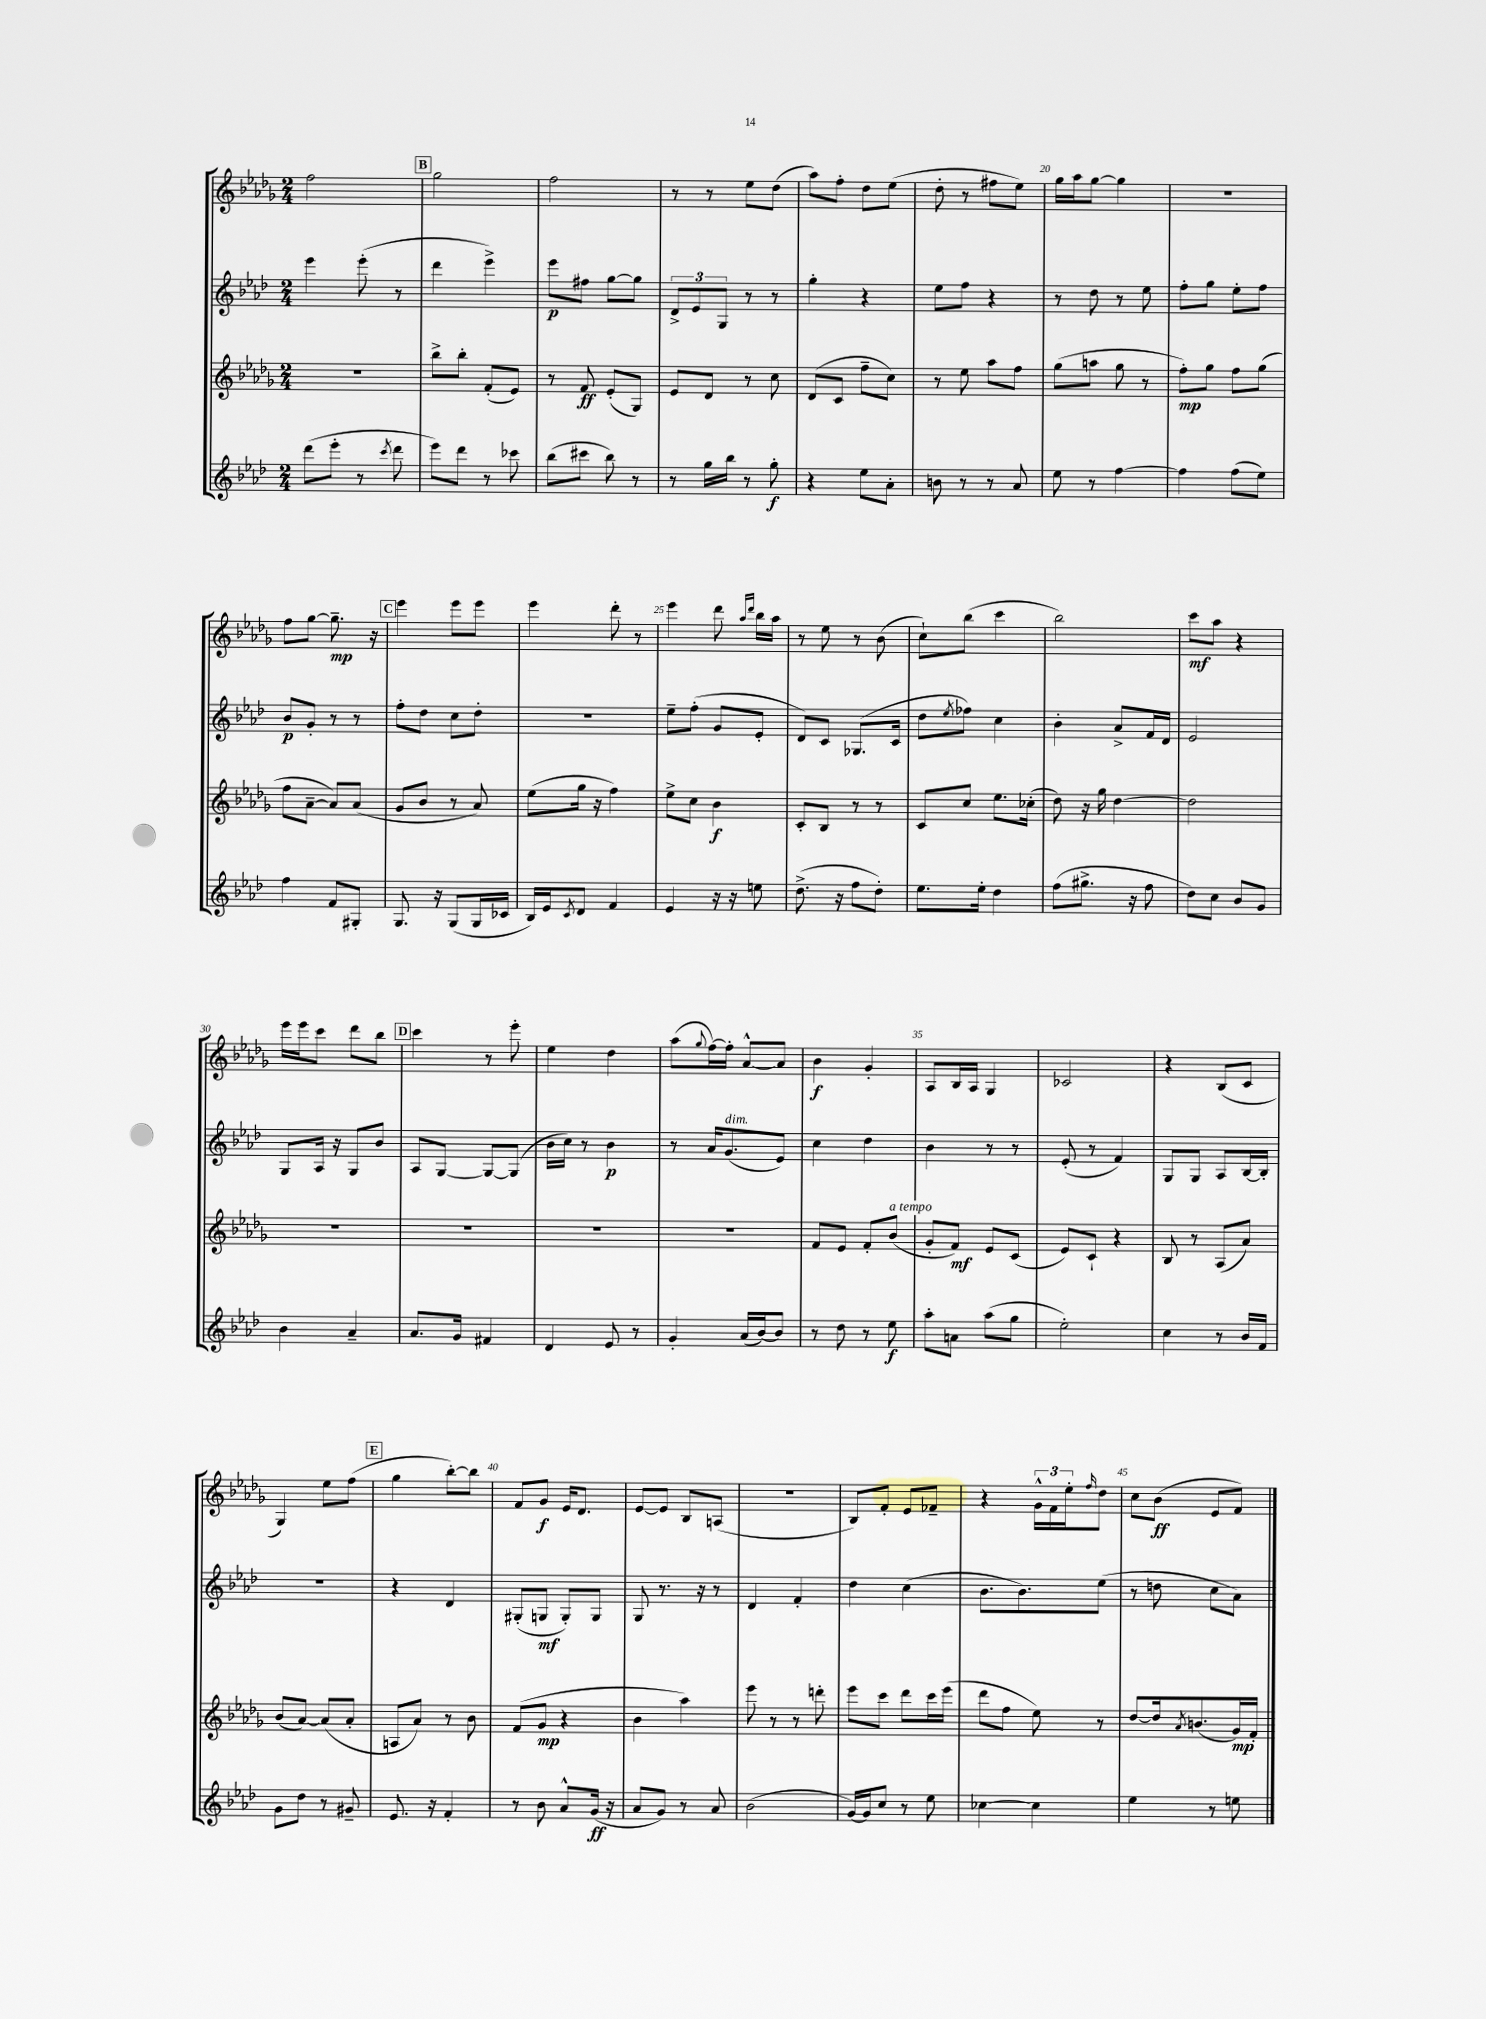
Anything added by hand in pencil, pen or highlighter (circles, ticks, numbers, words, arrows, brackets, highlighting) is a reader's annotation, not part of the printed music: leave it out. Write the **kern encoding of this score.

**kern	**kern	**kern	**kern
*staff4	*staff3	*staff2	*staff1
*clefG2	*clefG2	*clefG2	*clefG2
*k[b-e-a-d-]	*k[b-e-a-d-g-]	*k[b-e-a-d-]	*k[b-e-a-d-g-]
*M2/4	*M2/4	*M2/4	*M2/4
(8ddd-	2r	4eee-	2ff
8eee-'	.	.	.
8r	.	(8eee-'	.
8qccc	.	.	.
8ddd-	.	8r	.
=	=	=	=
8eee-)	8bb-^	4ddd-	2gg-
8ddd-	8bb-'	.	.
8r	(8f'	4eee-^)	.
8ccc-	8e-)	.	.
=	=	=	=
(8bb-	8r	8eee-	2ff
8ccc#	8f	8ff#	.
8bb-)	(8e-'	[8gg	.
8r	8G-)	8gg]	.
=	=	=	=
8r	8e-	12d-^	8r
.	.	12e-	.
16gg	8d-	.	8r
.	.	12G	.
16bb-	.	.	.
8r	8r	8r	8ee-
8gg'	8cc	8r	(8dd-
=	=	=	=
4r	(8d-	4gg'	8aa-)
.	8c	.	8ff'
8ee-	8ff~	4r	8dd-
8a-'	8cc)	.	(8ee-
=	=	=	=
8b	8r	8ee-	8dd-'
8r	8ee-	8ff	8r
8r	8aa-	4r	8ff#
8a-	8ff	.	8ee-)
=	=	=	=
8ee-	(8gg-	8r	16gg-
.	.	.	16aa-
8r	8aa	8dd-	[8gg-
[4ff	8gg-	8r	4gg-]
.	8r	8ee-	.
=	=	=	=
4ff]	8ff')	8ff'	2r
.	8gg-	8gg	.
(8ff	8ff	8ee-'	.
8ee-)	(8gg-	8ff	.
=	=	=	=
4ff	8ff	8b-	8ff
.	[8a-~	8g'	[8gg-
8f	8a-])	8r	8.gg-~]
8G#'	(8a-	8r	.
.	.	.	16r
=	=	=	=
8.G	8g-	8ff'	4eee-
.	8b-	8dd-	.
16r	.	.	.
(8G	8r	8cc	8eee-
16G	8a-)	8dd-'	8eee-
16c-	.	.	.
=	=	=	=
16B-)	(8ee-	2r	4eee-
16e-	.	.	.
8qc	.	.	.
8d-	16gg-	.	.
.	16r	.	.
4f	4ff)	.	8ddd-'
.	.	.	8r
=	=	=	=
4e-	8ee-^	8ee-~	4eee-
.	8cc	(8ff'	.
16r	4b-	8g	8ddd-
16r	.	.	.
.	.	.	16qqaa-
.	.	.	16qqddd-
8ee	.	8e-'	16bb-
.	.	.	16aa-
=	=	=	=
(8.dd-^	8c'	8d-)	8r
.	8B-	8c	8ee-
16r	.	.	.
8ff	8r	(8.G-	8r
8dd-')	8r	.	(8b-
.	.	16c	.
=	=	=	=
8.ee-	8c	8dd-	8cc`)
.	.	8qee-	.
.	8cc	8ff-)	(8bb-
16ee-'	.	.	.
4dd-	8.ee-	4cc	4ccc
.	(16cc-'	.	.
=	=	=	=
(8ff	8dd-)	4b-'	2bb-)
8.gg#^	16r	.	.
.	16gg-	.	.
.	[4dd-	8a-^	.
16r	.	.	.
8ff	.	16f	.
.	.	16d-	.
=	=	=	=
8dd-)	2dd-]	2e-	8ccc
8cc	.	.	8aa-
8b-	.	.	4r
8g	.	.	.
=	=	=	=
4b-	2r	8G	16eee-
.	.	.	16eee-
.	.	16A-	8ccc
.	.	16r	.
4a-~	.	8G	8ddd-
.	.	8b-	8bb-
=	=	=	=
8.a-	2r	8A-	4ccc
.	.	[8G	.
16g	.	.	.
4f#	.	8G_	8r
.	.	(8G]	8eee-'
=	=	=	=
4d-	2r	16b-	4ee-
.	.	16cc)	.
.	.	8r	.
8e-	.	4b-	4dd-
8r	.	.	.
=	=	=	=
4g'	2r	8r	(8aa-
.	.	.	8qqgg-
.	.	16a-	[16ff)
.	.	(8.g	16ff']
(16a-	.	.	[8a-^^
[16b-)	.	.	.
8b-]	.	8e-)	8a-]
=	=	=	=
8r	8f	4cc	4b-
8dd-	8e-	.	.
8r	8f'	4dd-	4g-'
8ee-	(8b-	.	.
=	=	=	=
8aa-'	8g-'	4b-	8A-
8a	8f)	.	16B-
.	.	.	16A-
(8aa-	8e-	8r	4G-
8gg	(8c	8r	.
=	=	=	=
2ee-')	8e-)	(8e-'	2c-
.	8c`	8r	.
.	4r	4f)	.
=	=	=	=
4cc	8B-	8G	4r
.	8r	8G	.
8r	(8A-	8A-	(8B-
16b-	8a-)	[16B-	8c
16f	.	16B-']	.
=	=	=	=
8g	(8b-	2r	4G-)
8dd-	[8a-)	.	.
8r	(8a-]	.	8ee-
8g#~	8a-'	.	(8ff
=	=	=	=
8.e-	8A	4r	4gg-
.	8a-)	.	.
16r	.	.	.
4f'	8r	4d-	[8bb-')
.	8b-	.	8bb-]
=	=	=	=
8r	(8f	(8G#'	8f
8b-	8g-	8G	8g-
8a-^^	4r	8G')	16e-
.	.	.	8.d-
(16g	.	8G	.
16r	.	.	.
=	=	=	=
8a-	4b-	8G	[8e-
8g)	.	8.r	8e-]
8r	4aa-)	.	8B-
.	.	16r	.
8a-	.	8r	(8A
=	=	=	=
(2b-	8eee-	4d-	2r
.	8r	.	.
.	8r	4f'	.
.	8ddd'	.	.
=	=	=	=
[16g)	8eee-	4dd-	8B-)
16g]	.	.	.
8cc	8ccc	.	8f'
8r	8ddd-	(4cc	8e-
8ee-	16ccc	.	8f-~
.	(16eee-	.	.
=	=	=	=
[4cc-	8ddd-	8.b-	4r
.	8ff	.	.
.	.	8.b-)	.
4cc-]	8ee-)	.	24g-^^
.	.	.	24f
.	.	.	24ee-'
.	.	.	16qqff
.	8r	(8ee-	8dd-
=	=	=	=
4ee-	[8dd-	8r	8cc
.	16dd-]	8dd	(8b-
.	8qa-	.	.
.	(8.b	.	.
8r	.	8cc	8e-
8ee	16g-)	8a-)	8f)
.	16f'	.	.
==	==	==	==
*-	*-	*-	*-
